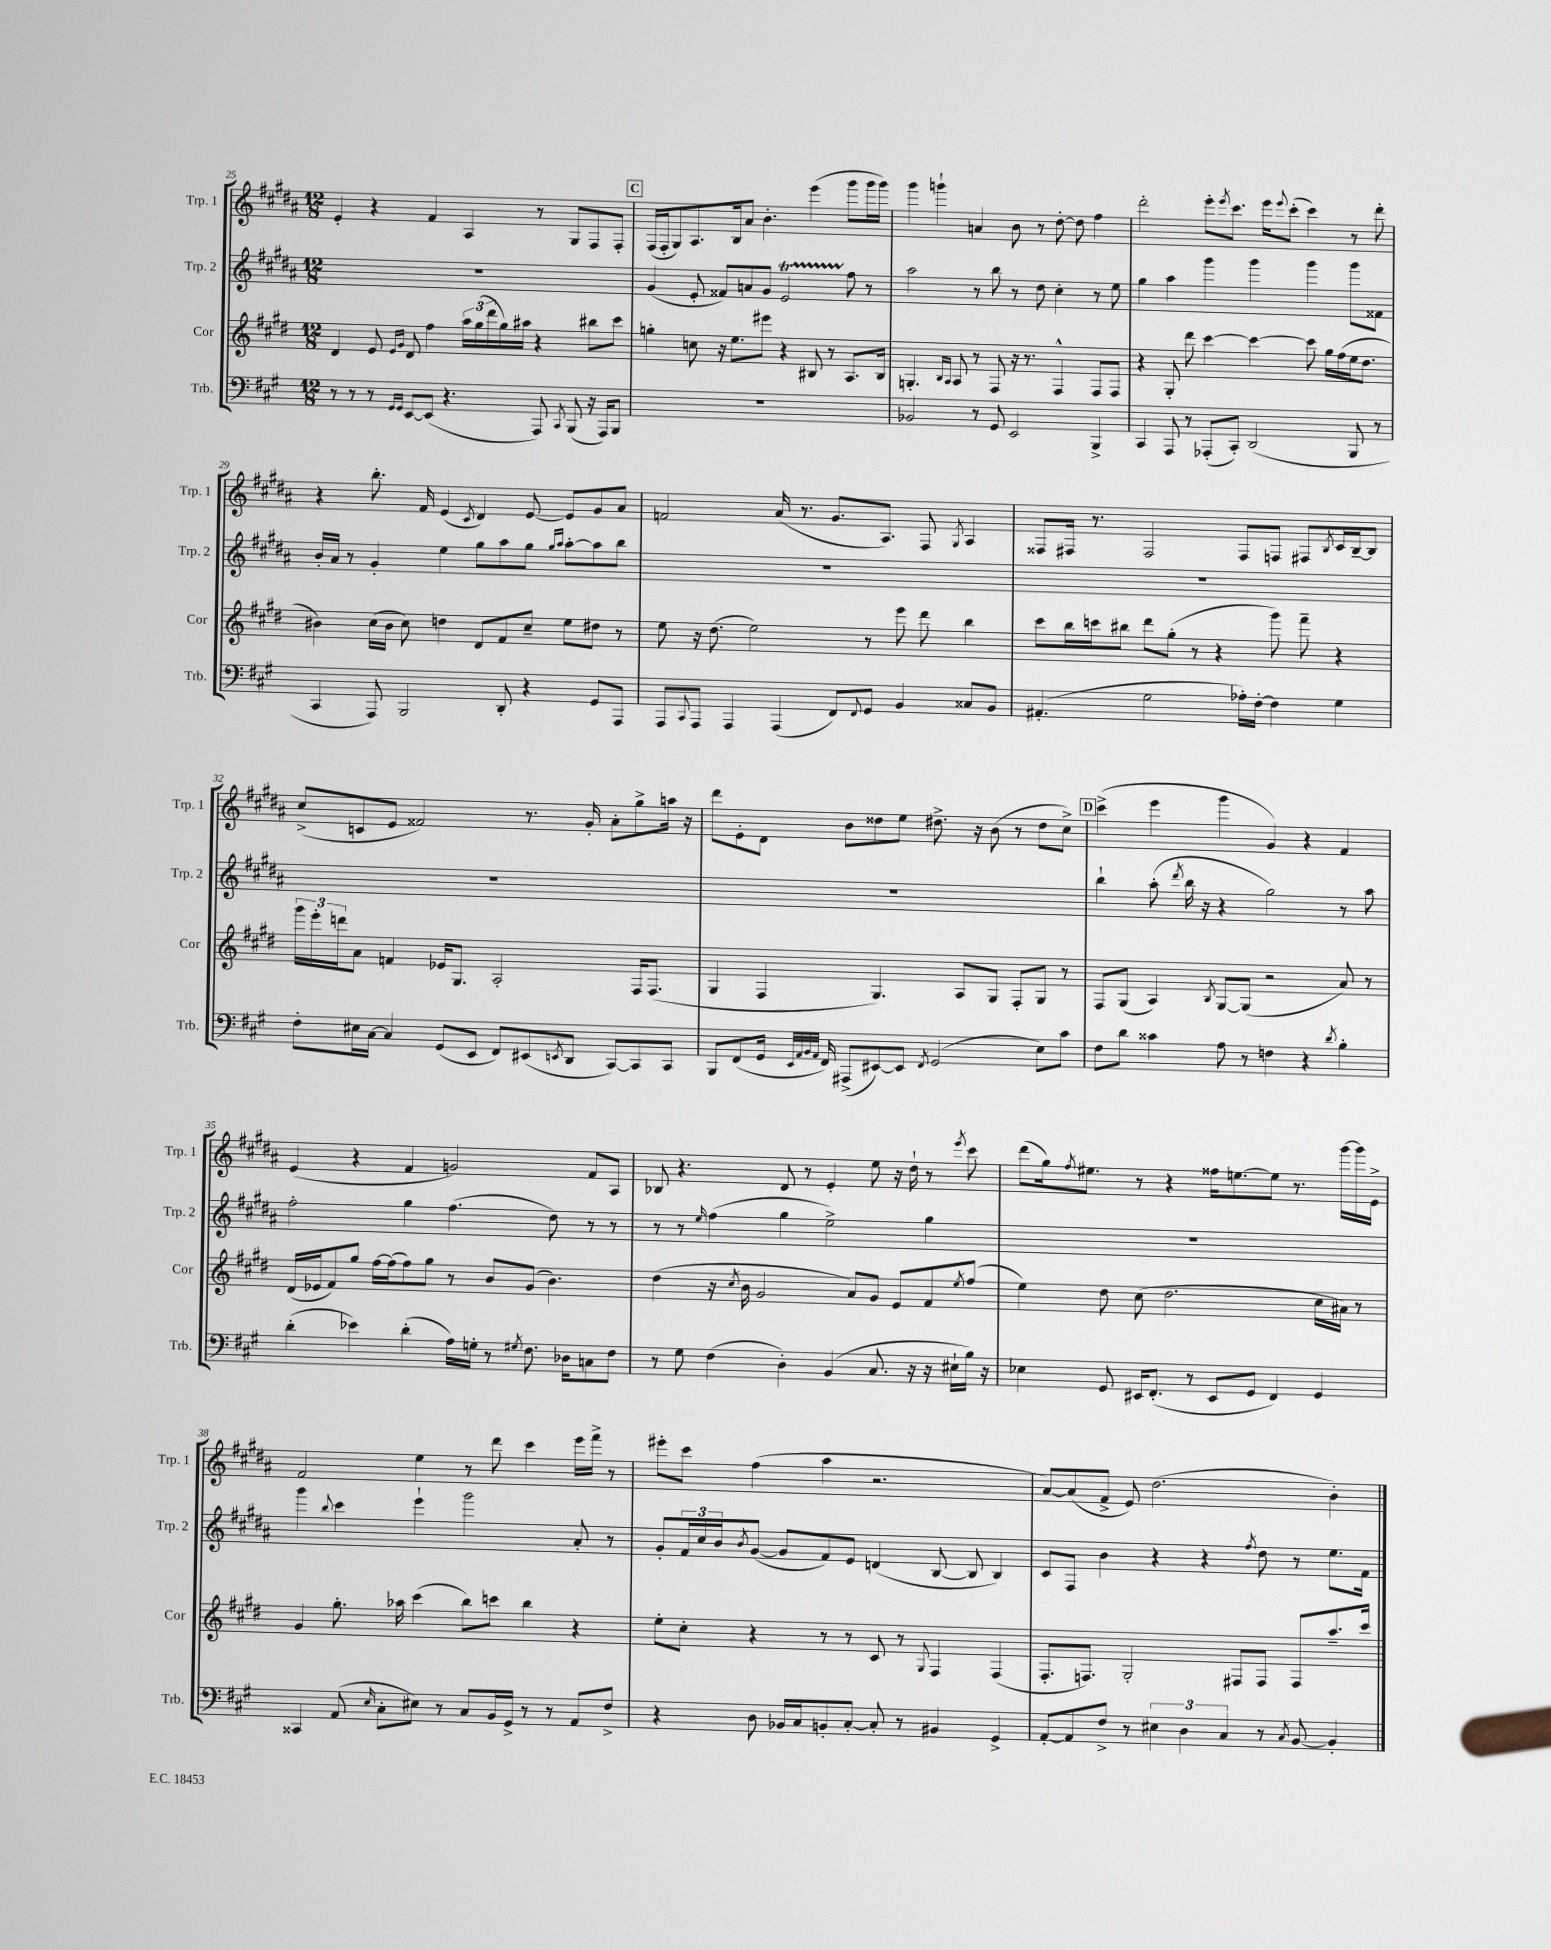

**kern	**kern	**kern	**kern
*part4	*part3	*part2	*part1
*staff4	*staff3	*staff2	*staff1
*I"Trb.	*I"Cor	*I"Trp. 2	*I"Trp. 1
*I'Trb.	*I'Cor	*I'Trp. 2	*I'Trp. 1
*clefF4	*clefG2	*clefG2	*clefG2
*k[f#c#g#]	*k[f#c#g#d#]	*k[f#c#g#d#a#]	*k[f#c#g#d#a#]
*M12/8	*M12/8	*M12/8	*M12/8
=25	=25	=25	=25
8r	4d#/	1.r	4e'/
8r	.	.	.
8r	8e/	.	4r
16qqGG#/LL	16qqe/LL	.	.
16qqGG#/JJ	16qqg#/JJ	.	.
[8EE/L	8d#/	.	.
(8EE/J]	4ff#\	.	4f#/
4.r	.	.	.
.	24aa\LL	.	4A#/
.	(24gg#\	.	.
.	24ddd#\	.	.
.	16gg#\)	.	.
.	16aa#X\JJ	.	.
8AAA/)	4r	.	8r
8qCC#/	.	.	.
(8BBB/	.	.	8G#/L
16r	8bb#X\L	.	8F#/
16AAA/KL)	.	.	.
8BBB/J	8ccc#\J	.	8F#'/J
!!LO:REH:place=s1:t=C
=26	=26	=26	=26
1.r	4ggn'\	(4g#/	(16F#/LL
.	.	.	16F#'/J
.	.	.	8G#/)
.	8ccn\	8e'/	8.A#/
.	16r	8f##X/L)	.
.	8.ee\L	.	16B/k
.	.	8an/	8a#/J
.	8eee#X\J	8g#/J	4.b'\
.	4r	2eT/	.
.	8B#X/	.	(4eee\
.	8r	.	.
.	8.A/L	8ff#\	8ggg#\L
.	.	8r	16ggg#\L
.	16B#/Jk	.	16ggg#\JJ)
=27	=27	=27	=27
2BB-X/	4.Gn'/	2aa#\	4ggg#\
.	.	.	4gggn`\
.	16qqB/LL	.	.
.	16qqA/JJ	.	.
.	8A/	.	.
8r	8r	8r	4an/
8GG#/	8F#/	8bb\	.
2EE/	16r	8r	8b\
.	8.r	.	.
.	.	8dd#\	8r
.	4F#^^/	4cc#'\	[8dd#'\
.	.	.	8dd#\]
4BBB^/	8F#/L	8r	4ff#\
.	8F#/J	8ee\	.
=28	=28	=28	=28
4CC#/	4r	4gg#\	2ddd#'\
8AAA/	8G#'/	4aa#\	.
8r	8ddd#\	.	.
(8AAA-X'/L	[4ccc#\	4ggg#\	8eee'\L
.	.	.	8qeee/
8CC#'/J)	.	.	8.ccc#\J
(2DD/	4ccc#\_	4ggg#\	.
.	.	.	16eee\KL
.	.	.	8qqeee/
.	.	.	(8ccc#'\J
.	8ccc#\]	4ggg#\	4ccc#\)
.	16gg#\LL	.	.
.	(16ff#\	.	.
8BBB/	16ee\J	8ggg#\L	8r
.	8.dd#\J	.	.
8r	.	8f##X\J	8ddd#'\
!!LO:LB:g=z
=29	=29	=29	=29
4CC#/	4b#X\)	16b'/LL	4r
.	.	16a#/JJ	.
.	.	8r	.
8AAA/)	(16cc#\LL	4g#'/	8.bb'\
.	16b#\JJ	.	.
2BBB/	8cc#\)	.	.
.	.	.	16f#/
.	4ddn\	4ee\	(4e/
.	.	.	8qc#/
.	8d#/L	8gg#\L	4d#/)
8DD'/	8f#/	8aa#\	.
4r	8cc#~/J	8gg#\J	[8e/
.	.	16qqgg#/LL	.
.	.	16qqaa#/JJ	.
.	8ee\L	[8aa#'\L	8e/L]
8GG#/L	8dd#X\J	8aa#\]	8g#/
8AAA/J	8r	8bb\J	8a#/J
=30	=30	=30	=30
8AAA/L	8ee\	1.r	2fn/
8qqCC#/	.	.	.
8AAA/J	16r	.	.
.	(8.dd#\	.	.
4AAA/	.	.	.
.	2ee\)	.	.
(4AAA/	.	.	(16a#/
.	.	.	8.r
8FF#/L)	.	.	8.g#/L
8qqFF#/	.	.	.
8GG#/J	8r	.	.
.	.	.	8.A#/J)
4BB/	8eee\	.	.
.	8ddd#\	.	8F#/
.	.	.	8qG#/
8C##X/L	4bb\	.	4A#/
8BB/J	.	.	.
=31	=31	=31	=31
(4.AA#X'/	8ccc#\L	1.r	8F##X/L
.	16bb\L	.	16F#X/Jk
.	16cccn\J	.	8.r
.	8bb#X\J	.	.
2G#\	8ddd#\L	.	2F#/
.	(8gg#'\J	.	.
.	8r	.	.
.	4r	.	.
16A-X'\LL)	.	.	8F#/L
[16F#'\JJ	.	.	.
4F#\]	8ggg#\)	.	8Fn/J
.	8fff#~\	.	8F#X/L
.	.	.	8qB/
4G#\	4r	.	16c#/L
.	.	.	[16B~/J
.	.	.	8B/J]
!!LO:LB:g=z
=32	=32	=32	=32
8F#'\L	24ggg#\LL	1.r	(8cc#^/L
.	24eee'\	.	.
.	24dddn\J	.	.
16E#X\L	8a\J	.	8cn/
[16C#\JJ	.	.	.
4C#/]	4fn/	.	8e/J
.	.	.	2f##X/)
(8GG#/L	16e-X/KL	.	.
.	8.G#/J	.	.
8EE/J	.	.	.
8FF#/L)	2A'/	.	.
(8EE#X/	.	.	8.r
8qEEn/	.	.	.
8DD/J	.	.	.
.	.	.	16g#'/
[8CC#/L)	.	.	8a#'\L
8CC#/]	16F#/KL	.	8gg#^\
.	(8.F#/J	.	.
8CC#/J	.	.	16aan\Jk
.	.	.	16r
=33	=33	=33	=33
8BBB/L	4G#/	1.r	8ddd#\L
(8FF#/	.	.	8e'\
16GG#/Jk	4F#/	.	8d#\J
32qqEE/LLL	.	.	.
32qqAA/	.	.	.
32qqBB/	.	.	.
32qqAA/JJJ	.	.	.
16FF#/)	.	.	.
(8AAA#X^/L	.	.	8b\L
[8EE#X/)	4.G#/)	.	8dd##X\
8EE#/J]	.	.	8ee\J
8qFF#/	.	.	.
(2GG#/	.	.	8.dd#X^\
.	8A/L	.	.
.	.	.	16r
.	8G#/J	.	(8b\
.	8F#'/L	.	8r
8E\L)	8G#/J	.	8dd#\L
8c#\J	8r	.	8cc#^\J)
!!LO:REH:place=s1:t=D
=34	=34	=34	=34
8F#\L	8F#/L	4bb`\	(4ccc#^\
8d\J	(8G#/J	.	.
4c##X\	4A/)	(8aa#'\	4eee\
.	.	8qddd#/	.
.	.	16bb\	.
.	.	16r	.
.	8qB/	.	.
8A\	[8G#/L	4r	4ggg#\
8r	(8G#/J]	.	.
4Fn\	2r	2gg#\)	4g#/)
4r	.	.	4r
8qd/	.	.	.
4B'\	8a/)	8r	4f#/
.	8r	8aa#\	.
!!LO:LB:g=z
=35	=35	=35	=35
(4d'\	(16d#/LL	2ff#'\	(4e/
.	16e-X/J	.	.
.	8f#/)	.	.
4e-X\)	8gg#/J	.	4r
.	[16ff#\LL	.	.
.	(16ff#\J]	.	.
(4d'\	8ff#\)	4gg#\	4f#/
.	8gg#\J	.	.
16A\LL)	8r	(4.ff#\	2gn/)
16Gn'\JJ	.	.	.
8r	8b/L	.	.
8qG#X/	.	.	.
8.F#\	(8g#/J	.	.
.	4.b\)	8dd#\)	.
16D-X\KL	.	.	.
8Cn\	.	8r	8f#/L
8F#\J	.	8r	8A#/J
=36	=36	=36	=36
8r	(4dd#\	8r	8B-X/
8G#\	.	8r	4.r
.	.	16qqee/	.
(4F#\	16r	(4ff#\	.
.	8qcc#/	.	.
.	16b\	.	.
.	2g#/	.	.
4D'\)	.	4gg#\	8d#/
.	.	.	8r
(4BB/	.	2ee^\)	4e'/
.	8a/L)	.	.
8.C#/	8g#/J	.	8ee\
.	8e/L	.	16r
16r	.	.	16dd#`\
16r	8f#/	4gg#\	8r
16E#X`\LL	.	.	.
.	8qee/	.	8qeee/
16B\JJ)	(8ff#/J	.	8ccc#\
16r	.	.	.
=37	=37	=37	=37
4E-X\	4ee\)	1.r	(8ddd#\L
.	.	.	16gg#\k)
.	.	.	8qff#/
.	.	.	8.ee#X\J
8GG#/	8dd#\	.	.
16EE#X/KL	(8cc#\	.	8r
(8.FF#'/J	.	.	.
.	2.dd#\	.	4r
8r	.	.	.
8EE#/L	.	.	16ff##X\KL
.	.	.	[8.een\
8GG#/J	.	.	.
4FF#/)	.	.	8ee\J]
.	.	.	8.r
4GG#/	16cc#\LL	.	.
.	16a#X\JJ)	.	[16ggg#\LL
.	8r	.	16ggg#\]
.	.	.	16e^\JJ
!!LO:LB:g=z
=38	=38	=38	=38
4CC##X/	4g#/	4ggg#\	2f#/
.	.	8qqbb/	.
(8AA/	8.gg#'\	4ccc#\	.
16qqE/	.	.	.
8C#'\L	.	.	.
.	16aa-X\	.	.
8E#X\J)	(4ccc#\	4eee`\	4ee\
8r	.	.	.
8C#/L	8bb\L)	2ggg#\	8r
16BB/L	8cccn\J	.	8ddd#\
16GG#^/JJ	.	.	.
8r	4bb\	.	4ccc#\
8r	.	.	.
8AA/L	4r	8a#'/	16eee\LL
.	.	.	16fff#^\JJ
8F#^/J	.	8r	8r
=39	=39	=39	=39
4r	8ee'\L	8g#'/L	8eee#X'\L
.	8cc#'\J	24f#/L	8ccc#\J
.	.	24cc#/	.
.	.	24b/J	.
.	.	8qb/	.
8D\	4r	([8g#/J	(4ff#\
16BB-X/LL	.	8g#/L]	.
16C#/J	.	.	.
8BBn'/	8r	8f#/)	4aa#\
[8C#'/J	8r	8e/J	.
8C#'/]	8c#/	(4dn/	2.r
8r	8r	.	.
.	8qqG#/	.	.
4BB#X/	4F#/	[8B/	.
.	.	8B/]	.
4GG#^/	(4F#/	4B/)	.
=40	=40	=40	=40
[8AA'/L	8.F#'/L	8c#/L	[8a#/L)
8AA/]	.	8F#/J	(8a#/]
.	8.Fn/J)	.	.
8F#^/J	.	4b\	8f#^/J
8r	2G#'/	.	8e/)
6E#X\	.	4r	(2.dd#\
6D\	.	.	.
.	.	4r	.
6C#/	.	.	.
.	8F#X/L	.	.
.	.	8qff#/	.
8r	8F#/J	8dd#\	.
8qC#/	.	.	.
[8BB/	8F#/L	8r	.
4BB'/]	8.aa~/	8.ee\L	4b'\)
.	16ccc#/Jk	16f#\Jk	.
==	==	==	==
*-	*-	*-	*-
